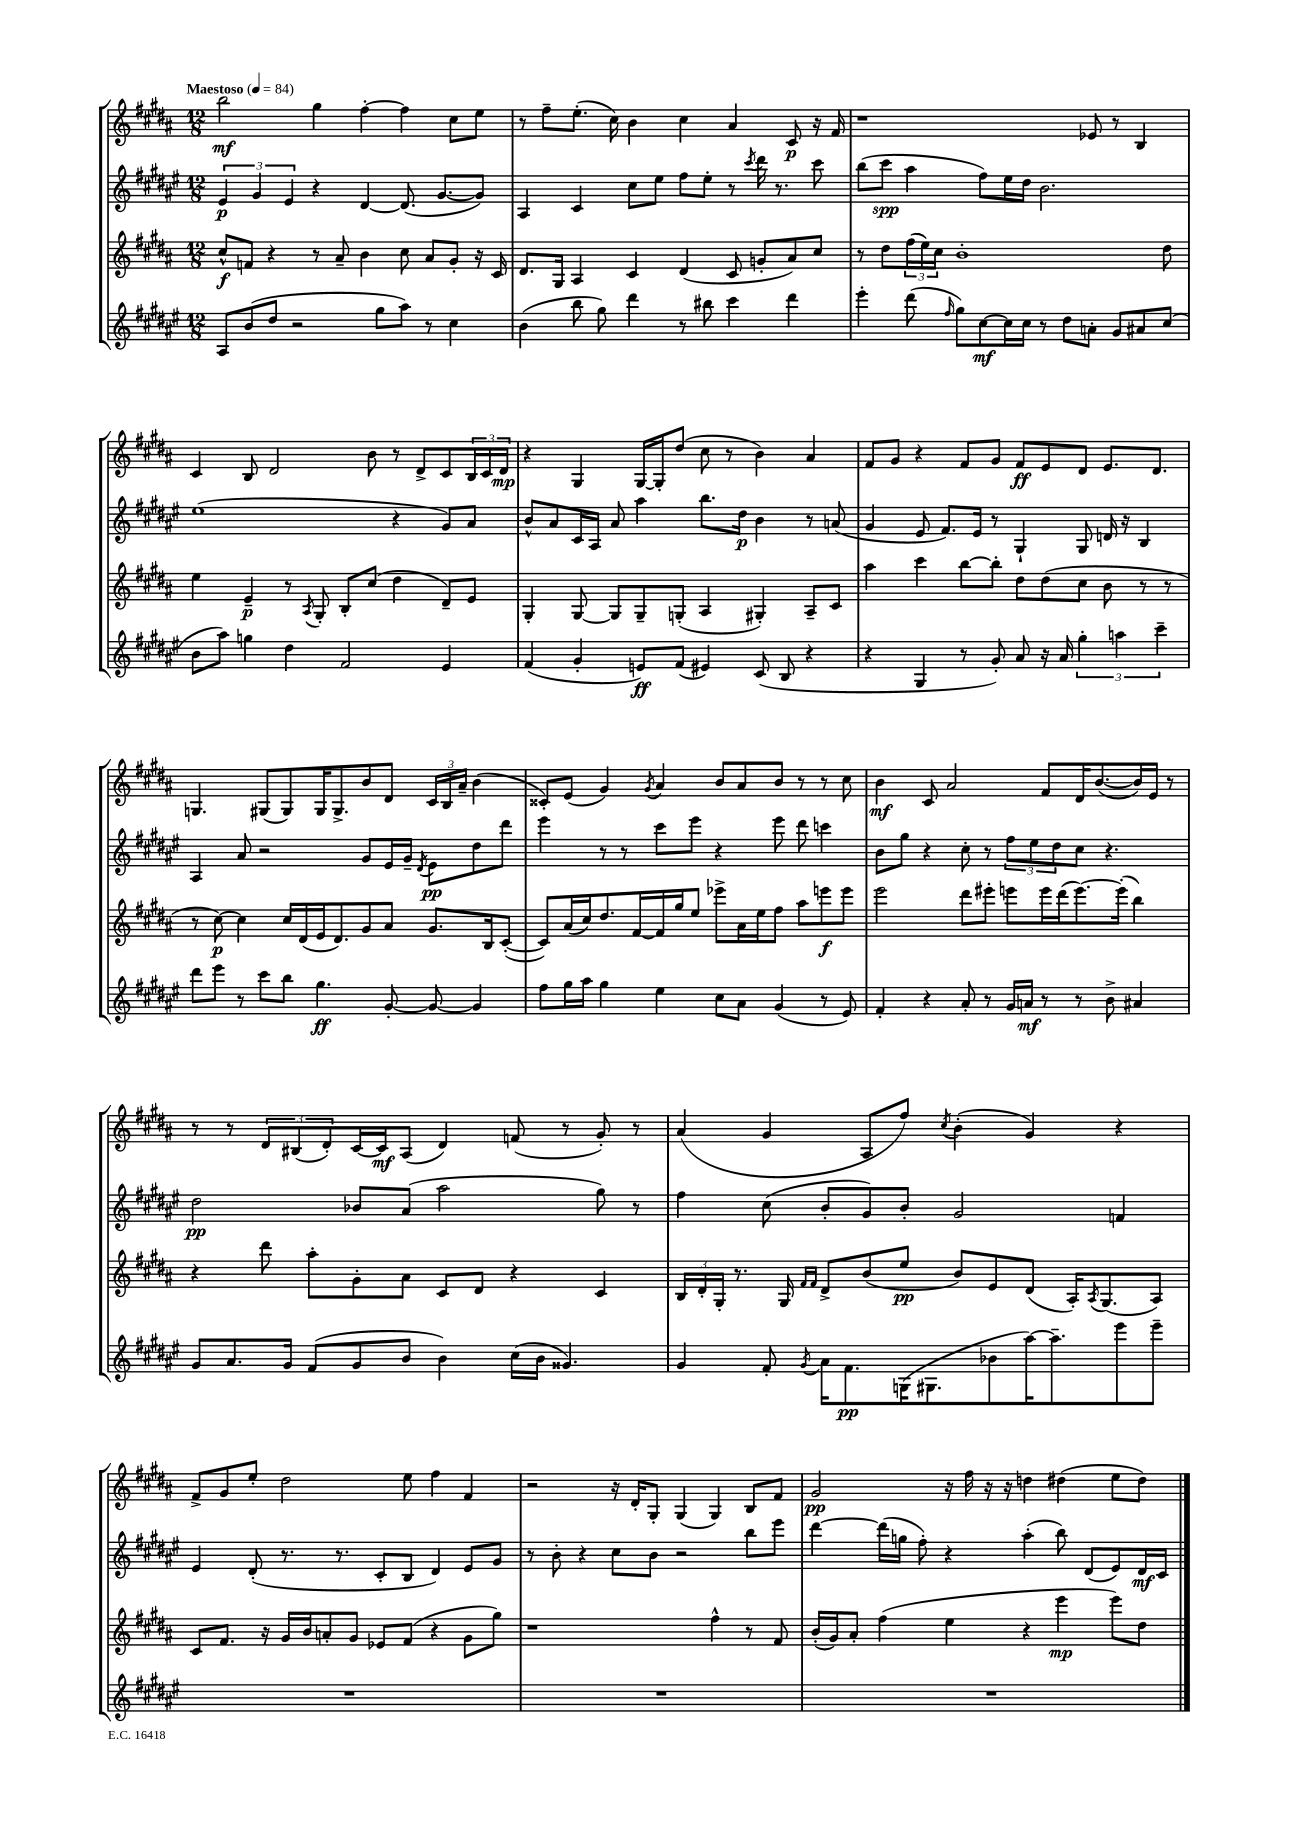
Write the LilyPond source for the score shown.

<<
\new StaffGroup <<
\new Staff = "s0" {
    \clef treble \key b \major \numericTimeSignature \time 12/8 \tempo "Maestoso" 4 = 84
    b''2\mf gis''4 fis''4~-. fis''4 cis''8 e''8 |
    r8 fis''8-- e''8.-.( cis''16) b'4 cis''4 ais'4 cis'8\p r16 fis'16 |
    r1 ees'8 r8 b4 |
    cis'4 b8 dis'2 b'8 r8 dis'8-> cis'8 \tuplet 3/2 { b16 cis'16 dis'16\mp } |
    r4 gis4 gis16~ gis16-. dis''8( cis''8 r8 b'4) ais'4 |
    fis'8 gis'8 r4 fis'8 gis'8 fis'8\ff e'8 dis'8 e'8. dis'8. |
    g4. gis8( gis8) gis16 gis8.-> b'8 dis'8 \tuplet 3/2 { cis'16 b16 ais'16-- } b'4( |
    cisis'8-.) e'8( gis'4) \acciaccatura { gis'8 } ais'4 b'8 ais'8 b'8 r8 r8 cis''8 |
    b'4\mf cis'8 ais'2 fis'8 dis'16 b'8.~( b'16) e'16 r8 |
    r8 r8 \tuplet 3/2 { dis'8 bis8( dis'8-.) } cis'16~ cis'16\mf ais8( dis'4) f'8( r8 gis'8-.) r8 |
    ais'4( gis'4 ais8 fis''8) \acciaccatura { cis''8 } b'4-.( gis'4) r4 |
    fis'8-> gis'8 e''8-. dis''2 e''8 fis''4 fis'4 |
    r2 r16 dis'16-. gis8-. gis4( gis4) b8 fis'8 |
    gis'2\pp r16 fis''16 r16 r16 d''4 dis''4( e''8 dis''8) \bar "|." |
}
\new Staff = "s1" {
    \clef treble \key fis \major \numericTimeSignature \time 12/8
    \tuplet 3/2 { eis'4\p gis'4 eis'4 } r4 dis'4~ dis'8.( gis'8.~ gis'8) |
    ais4 cis'4 cis''8 eis''8 fis''8 eis''8-. r8 \acciaccatura { cis'''8 } dis'''16 r8. cis'''8 |
    b''8( cis'''8\spp ais''4 fis''8) eis''16 dis''16 b'2. |
    eis''1( r4 gis'8) ais'8 |
    b'8-^ ais'8 cis'16 ais16 ais'8 ais''4 b''8. dis''16\p b'4 r8 a'8( |
    gis'4 eis'8 fis'8.) eis'16 r8 gis4-! gis8 d'16 r16 b4 |
    ais4 ais'8 r2 gis'8 eis'16 gis'16-- \acciaccatura { dis'8 } eis'8\pp dis''8 dis'''8 |
    eis'''4 r8 r8 cis'''8 eis'''8 r4 eis'''8 dis'''8 c'''4 |
    b'8 gis''8 r4 cis''8-. r8 \tuplet 3/2 { fis''8 eis''8 dis''8 } cis''8 r4. |
    dis''2\pp bes'8 ais'8( ais''2 gis''8) r8 |
    fis''4 cis''8( b'8-. gis'8) b'8-. gis'2 f'4 |
    eis'4 dis'8-.( r8. r8. cis'8-. b8 dis'4) eis'8 gis'8 |
    r8 b'8-. r4 cis''8 b'8 r2 b''8 eis'''8 |
    dis'''4~ dis'''16( g''16 fis''8-.) r4 ais''4-.( b''8) dis'8( eis'8) dis'16\mf cis'16 \bar "|." |
}
\new Staff = "s2" {
    \clef treble \key b \major \numericTimeSignature \time 12/8
    cis''8-^\f f'8 r4 r8 ais'8-- b'4 cis''8 ais'8 gis'8-. r16 cis'16 |
    dis'8. gis16 ais4 cis'4 dis'4( cis'8 g'8-. ais'8) cis''8 |
    r8 dis''8 \tuplet 3/2 { fis''16( e''16) cis''16 } b'1-. dis''8 |
    e''4 e'4--\p r8 \acciaccatura { ais8 } gis8-. b8-. cis''8( dis''4 dis'8--) e'8 |
    gis4-. gis8~ gis8 gis8-- g8-.( ais4 gis4-.) ais8-- cis'8 |
    ais''4 cis'''4 b''8~ b''8-. dis''8 dis''8( cis''8 b'8 r8 r8 |
    r8 cis''8~\p) cis''4 cis''16 dis'16( e'16 dis'8.) gis'8 ais'8 gis'8. b16 cis'8~-.( |
    cis'8) ais'16( cis''16) dis''8. fis'16~ fis'16 gis''16 e''8 ees'''8-> ais'16 e''16 fis''8 ais''8 e'''8\f e'''8 |
    e'''2 dis'''8 eis'''8-. e'''8 e'''16 dis'''16( e'''8.~) e'''16-.( b''4) |
    r4 dis'''8 ais''8-. gis'8-. ais'8 cis'8 dis'8 r4 cis'4 |
    \tuplet 3/2 { b16 dis'16-. gis16-. } r8. gis16 \grace { fis'16 fis'16 } dis'8-> b'8( e''8\pp b'8) e'8 dis'8( ais16-.) \acciaccatura { ais8 } gis8.( ais8) |
    cis'8 fis'8. r16 gis'16 b'16 a'8-. gis'8 ees'8 fis'8( r4 gis'8 gis''8) |
    r1 fis''4-^ r8 fis'8 |
    b'16-.( gis'16) ais'8-. fis''4( e''4 r4 e'''4\mp e'''8) dis''8 \bar "|." |
}
\new Staff = "s3" {
    \clef treble \key fis \major \numericTimeSignature \time 12/8
    ais8 b'8( dis''8 r2 gis''8 ais''8) r8 cis''4 |
    b'4( b''8 gis''8) dis'''4 r8 bis''8 cis'''4 dis'''4 |
    eis'''4-. dis'''8( \grace { fis''16 } gis''8) cis''8~\mf cis''16 cis''16 r8 dis''8 a'8-. gis'8 ais'8 cis''8( |
    b'8 ais''8) g''4 dis''4 fis'2 eis'4 |
    fis'4( gis'4-. e'8\ff) fis'8( eis'4) cis'8( b8 r4 |
    r4 gis4 r8 gis'8-.) ais'8 r16 ais'16 \tuplet 3/2 { gis''4-. a''4 cis'''4-- } |
    dis'''8 eis'''8 r8 cis'''8 b''8 gis''4.\ff gis'8~-. gis'8~ gis'4 |
    fis''8 gis''16 ais''16 gis''4 eis''4 cis''8 ais'8 gis'4( r8 eis'8) |
    fis'4-. r4 ais'8-. r8 gis'16 a'16\mf r8 r8 b'8-> ais'4 |
    gis'8 ais'8. gis'16 fis'8( gis'8 b'8 b'4) cis''16( b'16 gisis'4.) |
    gis'4 fis'8-. \acciaccatura { gis'8 } ais'16 fis'8.\pp g16( gis8. bes'8 ais''16~) ais''8.-- eis'''8 eis'''8-- |
    R1. |
    R1. |
    R1. \bar "|." |
}
>>
>>
\layout { \context { \Score \remove "Bar_number_engraver" } }
